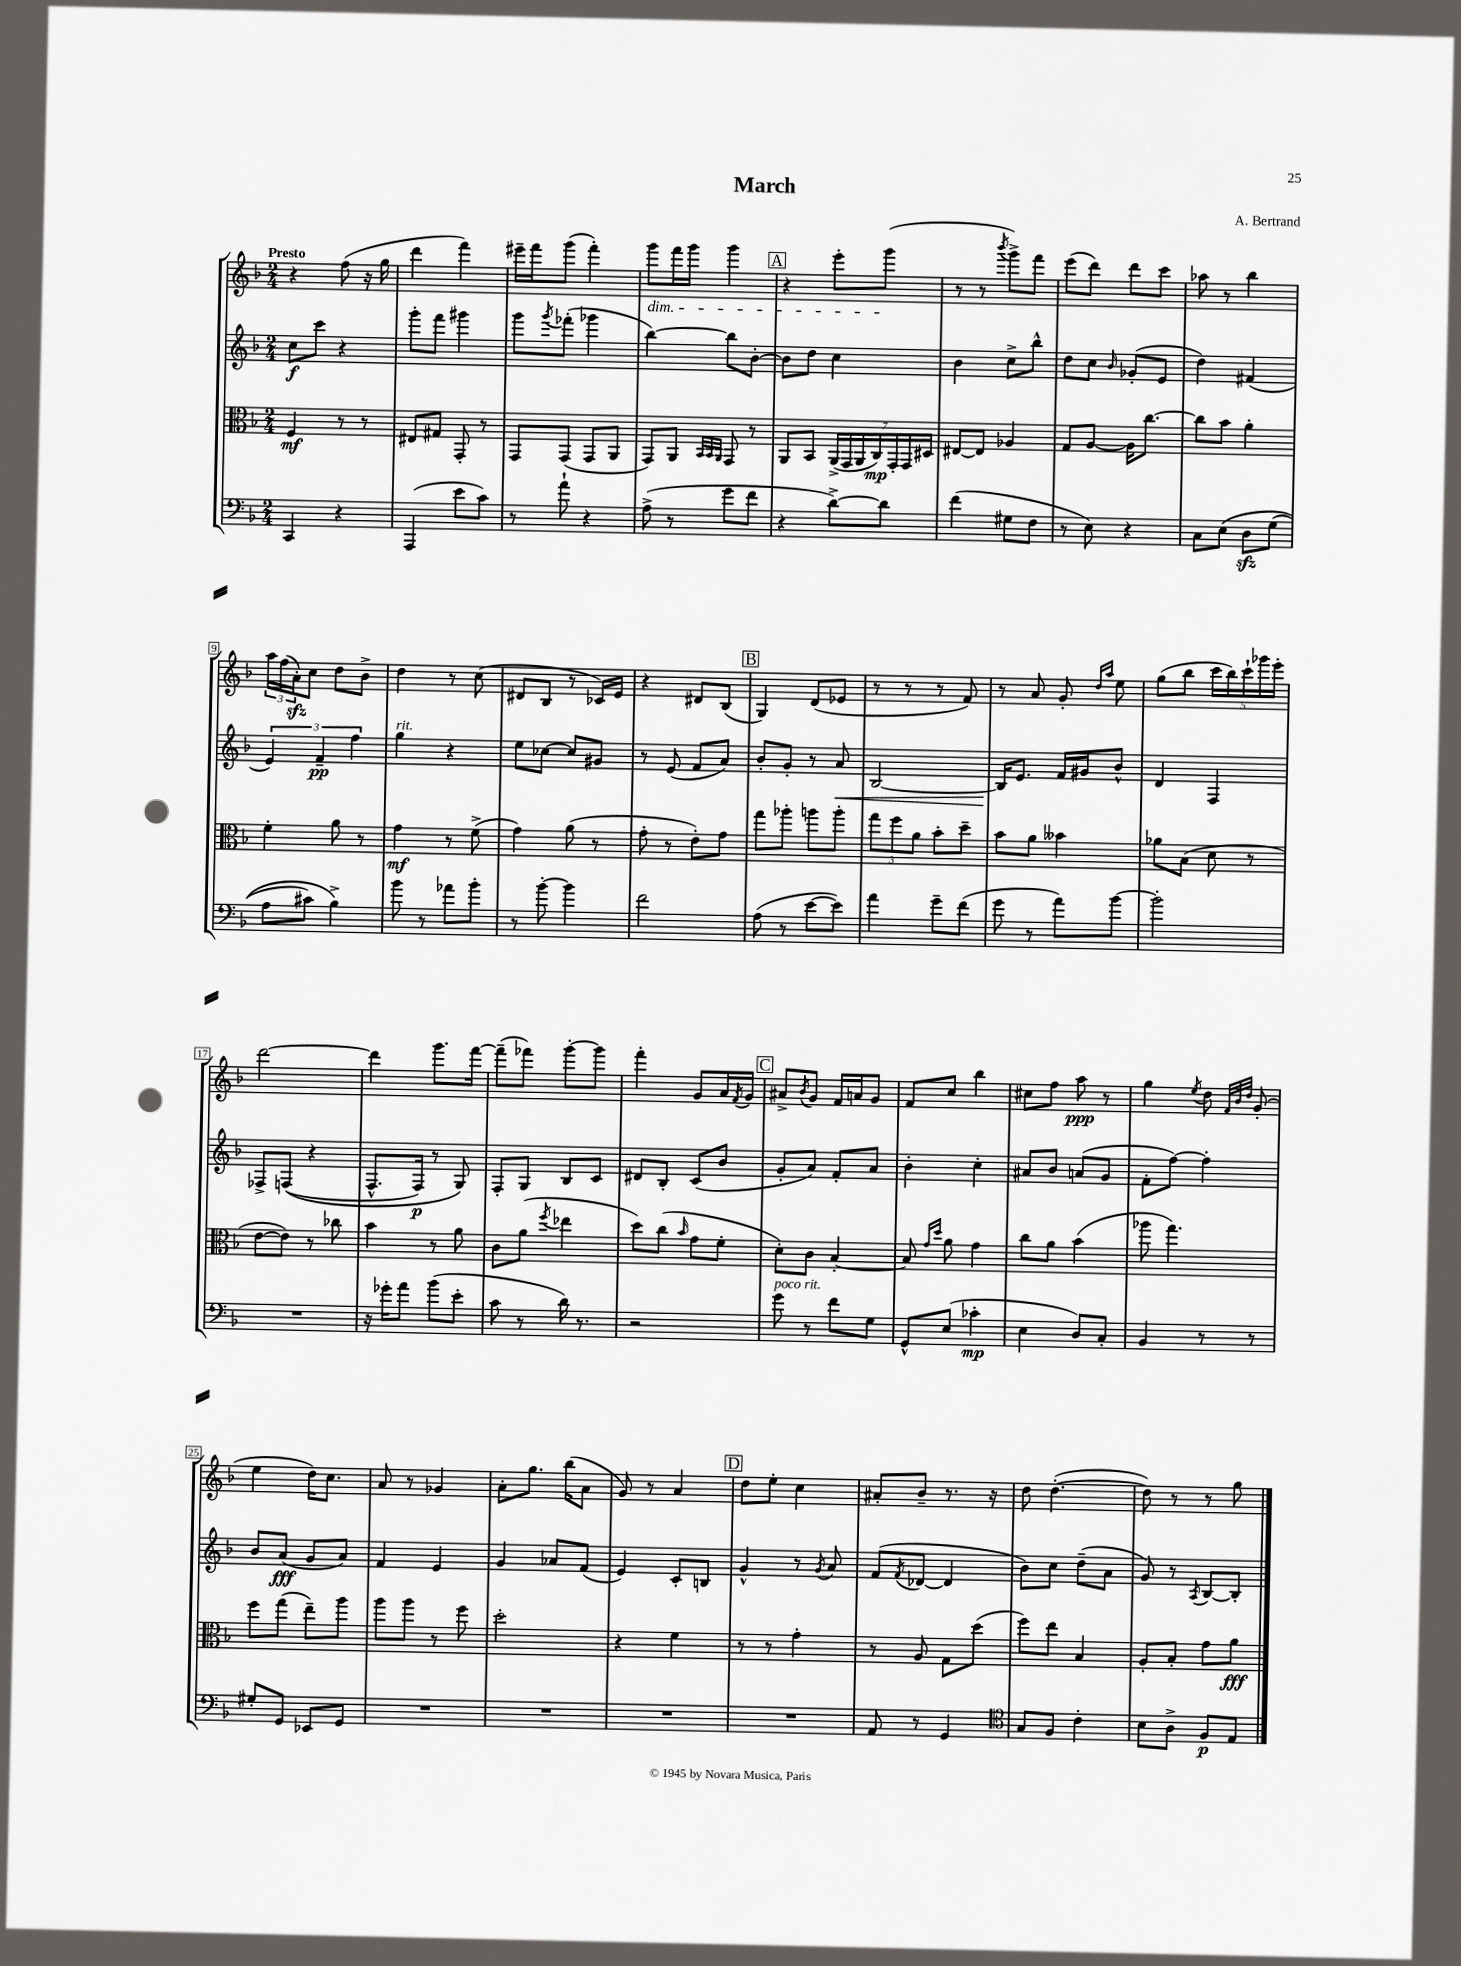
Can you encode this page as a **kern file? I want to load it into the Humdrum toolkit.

**kern	**kern	**kern	**kern
*staff4	*staff3	*staff2	*staff1
*clefF4	*clefC3	*clefG2	*clefG2
*k[b-]	*k[b-]	*k[b-]	*k[b-]
*M2/4	*M2/4	*M2/4	*M2/4
4CC/	4F/	8cc\L	4r
.	.	8ccc\J	.
4r	8r	4r	(8ff\
.	8r	.	16r
.	.	.	16gg\
=	=	=	=
(4AAA/	8E#/L	8ggg'\L	4ddd\
.	8G#/J	8fff\J	.
8e\L	8GG'/	4ggg#\	4fff\)
8c\J)	8r	.	.
=	=	=	=
8r	8GG/L	8ggg\L	16eee#~\LL
.	.	.	16fff\J
.	.	8qggg/	.
8a`\	(8GG/J	(8fff-'\J	(8ggg\J
4r	8GG/L	4ggg-\	4fff'\)
.	8AA/J	.	.
=	=	=	=
(8A^\	8GG/L)	[4bb-\)	8ggg\L
8r	8AA/J	.	16fff\L
.	.	.	16ggg\JJ
.	32qqBB-/LLL	.	.
.	32qqBB-/	.	.
.	32qqAA/JJJ	.	.
8g\L	8GG/	8bb-\]L	4ggg\
8f\J	8r	[8b-'\J	.
=	=	=	=
4r	8AA/L	8b-\]L	4r
.	8BB-/J	8dd\J	.
[8d^\L)	(28AA^/LL	4cc\	8eee'\L
.	28GG/	.	.
.	28AA/	.	.
.	28C/)	.	.
8d\]J	.	.	(8ggg\J
.	28GG'/	.	.
.	28GG/	.	.
.	28D#/JJ	.	.
=	=	=	=
(4f\	[8E#/L	4b-\	8r
.	8E#/]J	.	8r
.	.	.	8qbbb-/
8G#\L	4A-/	8cc^\L	8ggg^\L)
8F\J	.	8bb-^^\J	8fff\J
=	=	=	=
8r	8G/L	8dd\L	(8eee\L
8E\)	[8A/J	8cc\J	8ddd\J)
.	.	16qqb-/	.
4r	16A\]LK	(8g-'/L	8ddd\L
.	[8.cc\J	.	.
.	.	8e/J	8ccc\J
=	=	=	=
8C\L	8cc\]L	4dd\)	8aa-\
&(8E\J	8b-\J	.	8r
8D\L	4a'\	(4f#/	4bb-\
(8G\J	.	.	.
=	=	=	=
8A\L	4f'\	6e/)	24aa\LL
.	.	.	(24ff\
.	.	.	24a'\J)
8c#\J)	.	.	8cc\J
.	.	6f~/	.
4B-^\&)	8a\	.	8dd\L
.	.	6ff\	.
.	8r	.	8b-^\J
=	=	=	=
8b-\	4g\	4gg\	4dd\
8r	.	.	.
8a-\L	8r	4r	8r
8b-'\J	(8f^\	.	(8cc\
=	=	=	=
8r	4g\)	8ee\L	8d#/L
[8b-'\	.	[8cc-\J	8B-/J
4b-\]	(8a\	8cc-/]L	8r
.	8r	8g#/J	16c-/LL)
.	.	.	16e/JJ
=	=	=	=
2f\	8g'\	8r	4r
.	8r	(8e/	.
.	8e'\L)	8f/L	8d#/L
.	8g\J	8a/J)	(8B-/J
=	=	=	=
(8A\	8gg\L	8b-'/L	4G/)
8r	8aa-'\J	8g'/J	.
[8e\L	8aa\L	8r	(8d/L
8e\]J)	8aa'\J	8a/	8e-/J
=	=	=	=
4a\	12gg\L	[2B-/	8r
.	12ff\	.	.
.	.	.	8r
.	12a\J	.	.
8g~\L	8b-'\L	.	8r
(8f\J	8dd~\J	.	8f/)
=	=	=	=
8g\	8b-\L	16B-/]LK	8r
.	.	8.e/J	.
8r	8a\J	.	8a/
8a\L)	4b--\	16f/LL	8g'/
.	.	16g#/J	.
.	.	.	16qqdd/LL
.	.	.	16qqaa/JJ
[8b-\J	.	8b-^^/J	8ee\
=	=	=	=
2b-'\]	8a-\L	4d/	(8gg\L
.	(8B-\J	.	8bb-\J
.	8d\	4F/	20ccc\LL
.	.	.	20bb-\)
.	.	.	20ccc`\
.	8r	.	.
.	.	.	20ggg-\
.	.	.	20eee'\JJ
=	=	=	=
2r	[8e\L	8F-^/L	[2ddd\
.	8e\]J)	&((8F/J	.
.	8r	4r	.
.	8cc-\	.	.
=	=	=	=
16r	4b-\	8.F^^/L	4ddd\]
16g-'\LK	.	.	.
8a\J	.	.	.
.	.	16F/Jk)	.
(8b-\L	8r	8r	8.ggg\L
8e'\J	8a\	8G/&)	.
.	.	.	[16fff\Jk
=	=	=	=
8c\	8c\L	8F'/L	(8fff~\]L
8r	(8a\J	8G/J	8fff-\J)
.	8qff/	.	.
16d\)	4ee-\	8B-/L	[8ggg'\L
8.r	.	.	.
.	.	8c/J	8ggg\]J
=	=	=	=
2r	8dd\L)	8d#/L	4fff'\
.	(8cc\J	8B-'/J	.
.	16qqb-/	.	.
.	8g\L	(8c/L	8g/L
.	8f'\J	8b-/J	16a/L
.	.	.	8qf/
.	.	.	16g/JJ
=	=	=	=
8g\	8d'\L)	8g'/L	8a#^/L
.	.	.	8qb-/
8r	8c\J	8a/J)	8g/J
8f\L	[4B-'/	8f'/L	16f/LL
.	.	.	16a/J
8G\J	.	8a/J	8g/J
=	=	=	=
8GG^^/L	8B-/]	4b-'\	8f/L
.	16qqg/LL	.	.
.	16qqdd/JJ	.	.
(8E/J	8a\	.	8cc/J
4c-'\	4g\	4cc'\	4bb-\
=	=	=	=
4E\	8cc\L	8a#/L	8cc#\L
.	8a\J	8b-/J	8ff\J
8D/L)	(4b-\	(8a/L	8aa\
8C'/J	.	8g/J	8r
=	=	=	=
4BB-/	8aa-\	8f'\L	4gg\
.	4.gg\)	[8ff\J)	.
.	.	.	8qee/
8r	.	4ff'\]	8dd\
.	.	.	32qqf/LLL
.	.	.	32qqb-/
.	.	.	32qqdd/JJJ
8r	.	.	(8g'/
=	=	=	=
8G#'/L	8ff\L	8b-/L	4ee\
8GG/J	(8gg\J	(8a/J	.
8EE-/L	8ee~\L)	8g/L	16dd\LK)
.	.	.	8.cc\J
8GG/J	8aa\J	8a/J)	.
=	=	=	=
2r	8aa\L	4f/	8a/
.	8aa\J	.	8r
.	8r	4e/	4g-/
.	8ff\	.	.
=	=	=	=
2r	2dd'\	4g/	8a'\L
.	.	.	8.gg\J
.	.	8a-/L	.
.	.	.	(16bb-\LK
.	.	(8f/J	8a\J
=	=	=	=
2r	4r	4e/)	8g/)
.	.	.	8r
.	4f\	8c'/L	4a/
.	.	8B/J	.
=	=	=	=
2r	8r	4g^^/	8dd\L
.	8r	.	8ee'\J
.	4g'\	8r	4cc\
.	.	8qg/	.
.	.	8a/	.
=	=	=	=
8AA/	8r	(8f/L	8a#'/L
.	.	8qf/	.
8r	8A/	[8d-/J	8b-~/J
4GG/	8G\L	4d-/]	8.r
.	(8dd\J	.	.
.	.	.	16r
=	=	=	=
*clefC4	*	*	*
8G/L	8ff\L)	8b-\L)	8dd\
8F/J	8ee\J	8cc\J	([4.dd'\
4c'\	4B-/	(8dd~\L	.
.	.	8a\J	.
=	=	=	=
8B-\L	8A'/L	8g/)	8dd\])
8A^\J	8B-'/J	8r	8r
.	.	8qA/	.
8F/L	8g\L	[8B-/L	8r
8E/J	8a\J	8B-'/]J	8gg\
==	==	==	==
*-	*-	*-	*-
